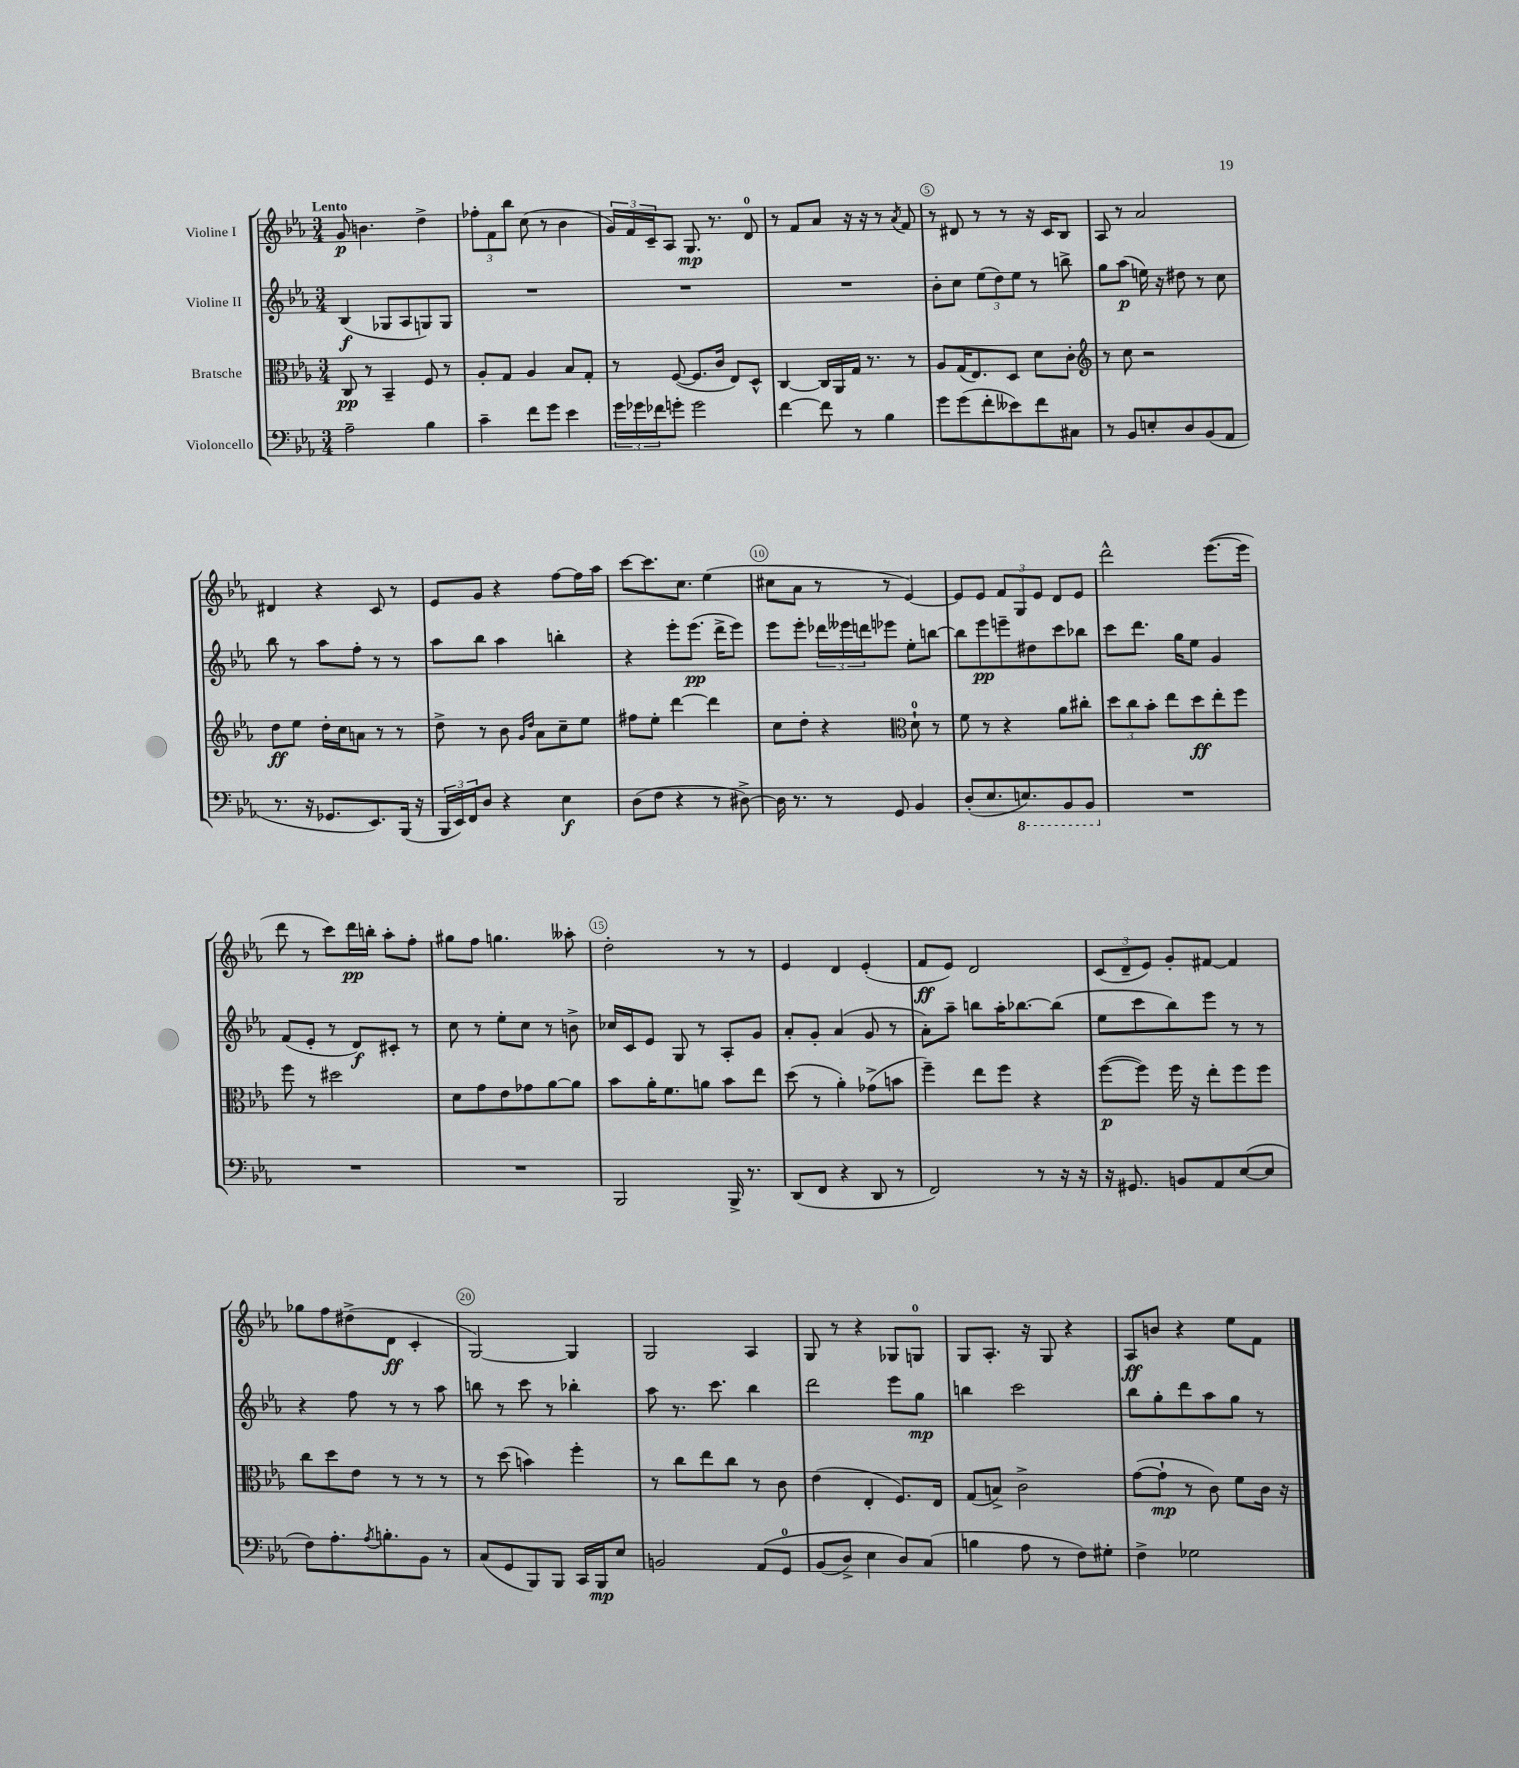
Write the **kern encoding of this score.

**kern	**kern	**kern	**kern
*staff4	*staff3	*staff2	*staff1
*clefF4	*clefC3	*clefG2	*clefG2
*k[b-e-a-]	*k[b-e-a-]	*k[b-e-a-]	*k[b-e-a-]
*M3/4	*M3/4	*M3/4	*M3/4
2A-~	8C	(4B-	8g
.	8r	.	4.b
.	4BB-~	8G-	.
.	.	8A-	.
4B-	8F	8G)	4dd^
.	8r	8G	.
=	=	=	=
4c~	8A-'	2.r	12ff-'
.	.	.	12f
.	8G	.	.
.	.	.	12bb-
8f	4A-	.	(8cc
8g	.	.	8r
4e-	8B-	.	4b-
.	8G'	.	.
=	=	=	=
24g	8r	2.r	24g)
24g-	.	.	24f
24f-	.	.	24c~
8g'	([8F	.	8A-
2g	8.F]	.	8.G
.	16c	.	8.r
.	8E-)	.	.
.	8D^^	.	8d
=	=	=	=
[4f	[4C	2.r	8r
.	.	.	8f
8f]	16C]	.	8a-
.	16AA-	.	.
8r	16G	.	16r
.	8.r	.	16r
4B-	.	.	8r
.	.	.	8qa-
.	8r	.	8f
=	=	=	=
8g	8A-	8b-'	8r
(8g	(16G	8cc	8d#
.	8.E-)	.	.
8f'	.	(12ee-	8r
.	.	12dd)	.
8e--)	8D	.	8r
.	.	12ee-	.
8f	8d	8r	16r
.	.	.	16c
8C#	8c'	8bb^	8B-
=	=	=	=
*	*clefG2	*	*
8r	8r	8gg	8A-
8BB-	8cc	(8aa-	8r
8E'	2r	16ee)	2a-
.	.	16r	.
8D	.	8dd#	.
(8BB-	.	8r	.
8AA-	.	8cc	.
=	=	=	=
8.r	8dd	8bb-	4d#
.	8ee-	8r	.
16r	.	.	.
8.GG-	16dd'	8aa-	4r
.	16cc	.	.
.	8a	8ff'	.
8.EE-)	.	.	.
.	8r	8r	8c
(16BBB-	8r	8r	8r
16r	.	.	.
=	=	=	=
24BBB-	8dd^	8aa-	8e-
24EE-)	.	.	.
24FF	.	.	.
8D	8r	8bb-	8g
4r	8b-	4aa-	4r
.	16qqg	.	.
.	16qqdd	.	.
.	8a-	.	.
4E-	8cc~	4bb'	[8ff
.	8ee-	.	16ff]
.	.	.	16aa-
=	=	=	=
(8D	8ff#	4r	[8ccc
8F	8ee-'	.	8.ccc]
4r	[4ddd	8eee-'	.
.	.	.	8.cc
.	.	(8.eee-	.
8r	4ddd]	.	(4ee-
.	.	16ddd^	.
[8D#^)	.	8eee-)	.
=	=	=	=
16D#]	8cc	8eee-	8cc#
8.r	.	.	.
.	8dd'	8eee-'	8a-
8r	4r	24ddd-	8r
.	.	24eee--	.
.	.	24ddd	.
8GG	.	8eee-	8r
*	*clefC3	*	*
4BB-	8d`	8ee-'	[4e-)
.	8r	[8bb	.
=	=	=	=
(8D'	8f	8bb]	8e-]
8.E-	8r	8eee-	8e-
.	4r	8eee~	12f
8.EE)	.	.	.
.	.	.	12G
.	.	8dd#	.
.	.	.	12e-
8BBB-	8a-	8ccc	8d
8BBB-	8cc#'	8bb-	8e-
=	=	=	=
2.r	12dd	8ccc	2ddd^^
.	12cc	.	.
.	.	8.ddd	.
.	12b-'	.	.
.	8ee-	.	.
.	.	16gg	.
.	8dd	8ee-	.
.	8ee-'	4g	([8.eee-
.	8ff	.	.
.	.	.	16eee-]
=	=	=	=
2.r	8ff	(8f	8ddd
.	8r	8e-'	8r
.	2dd#	8r	8ccc)
.	.	8d)	16ddd
.	.	.	16bb'
.	.	8c#'	8aa-'
.	.	8r	8ff'
=	=	=	=
2.r	8d	8cc	8gg#
.	8g	8r	8ff
.	8e-	8ee-'	4.gg
.	8g-	8cc	.
.	[8a-	8r	.
.	8a-]	8b^	8aa--'
=	=	=	=
2BBB-	8b-	16cc-	2dd'
.	.	16c	.
.	16a-'	8e-	.
.	8.f	.	.
.	.	8G	.
.	8a	8r	.
16BBB-^	8b-	8A-'	8r
8.r	.	.	.
.	8ee-	8g	8r
=	=	=	=
(8DD	(8dd	8a-'	4e-
8FF	8r	8g'	.
4r	4a-')	(4a-	4d
8DD	(8g-^	8g	(4e-'
8r	8b	8r	.
=	=	=	=
2FF)	4ff~)	8a-')	8f
.	.	8aa-~	8e-)
.	8ee-	8bb	2d
.	8ff	16aa-'	.
.	.	[8.bb-	.
8r	4r	.	.
16r	.	(8bb-]	.
16r	.	.	.
=	=	=	=
16r	([8ff	8ee-	(12c
8.GG#	.	.	.
.	.	.	12d~
.	8ff])	8ccc	.
.	.	.	12e-)
8BB	16ff	8bb-)	8g'
.	16r	.	.
8AA-	8ee-'	8eee-	[8f#
([8E-	8ff	8r	4f#]
8E-]	8ff	8r	.
=	=	=	=
8F)	8cc	4r	8gg-
8.A-'	8dd	.	8ff
.	8e-	8ff	(8dd#^
8qA-	.	.	.
8.B'	.	.	.
.	8r	8r	8d
8BB-	8r	8r	4c'
8r	8r	8aa-	.
=	=	=	=
(8C	8r	8bb	[2G)
8GG	(8dd	8r	.
8BBB-)	4b)	8ccc	.
8BBB-	.	8r	.
16CC	4ff'	4bb-'	4G]
16BBB-	.	.	.
8E-	.	.	.
=	=	=	=
2BB	8r	8aa-	2G
.	8cc	8.r	.
.	8ee-	.	.
.	.	8.ccc	.
.	8cc	.	.
&(8AA-	8r	4bb-	4A-
8GG	8c	.	.
=	=	=	=
(8BB-	(4e-	2ddd	8G
8D^)	.	.	8r
4E-	4E-'	.	4r
8D&)	8.F)	8eee-	8G-
(8C	.	8gg	8G
.	16E-	.	.
=	=	=	=
4B	(8G	4bb	8G
.	8B^)	.	8.A-'
8A-	2c^	2ccc	.
.	.	.	16r
8r	.	.	8G
8F)	.	.	4r
8G#'	.	.	.
=	=	=	=
4F^	([8g	8bb-	8A-
.	8g`]	8gg'	8b
2G-	8r	8ddd	4r
.	8c)	8aa-	.
.	8f	8gg	8ee-
.	16c	8r	8f
.	16r	.	.
==	==	==	==
*-	*-	*-	*-
